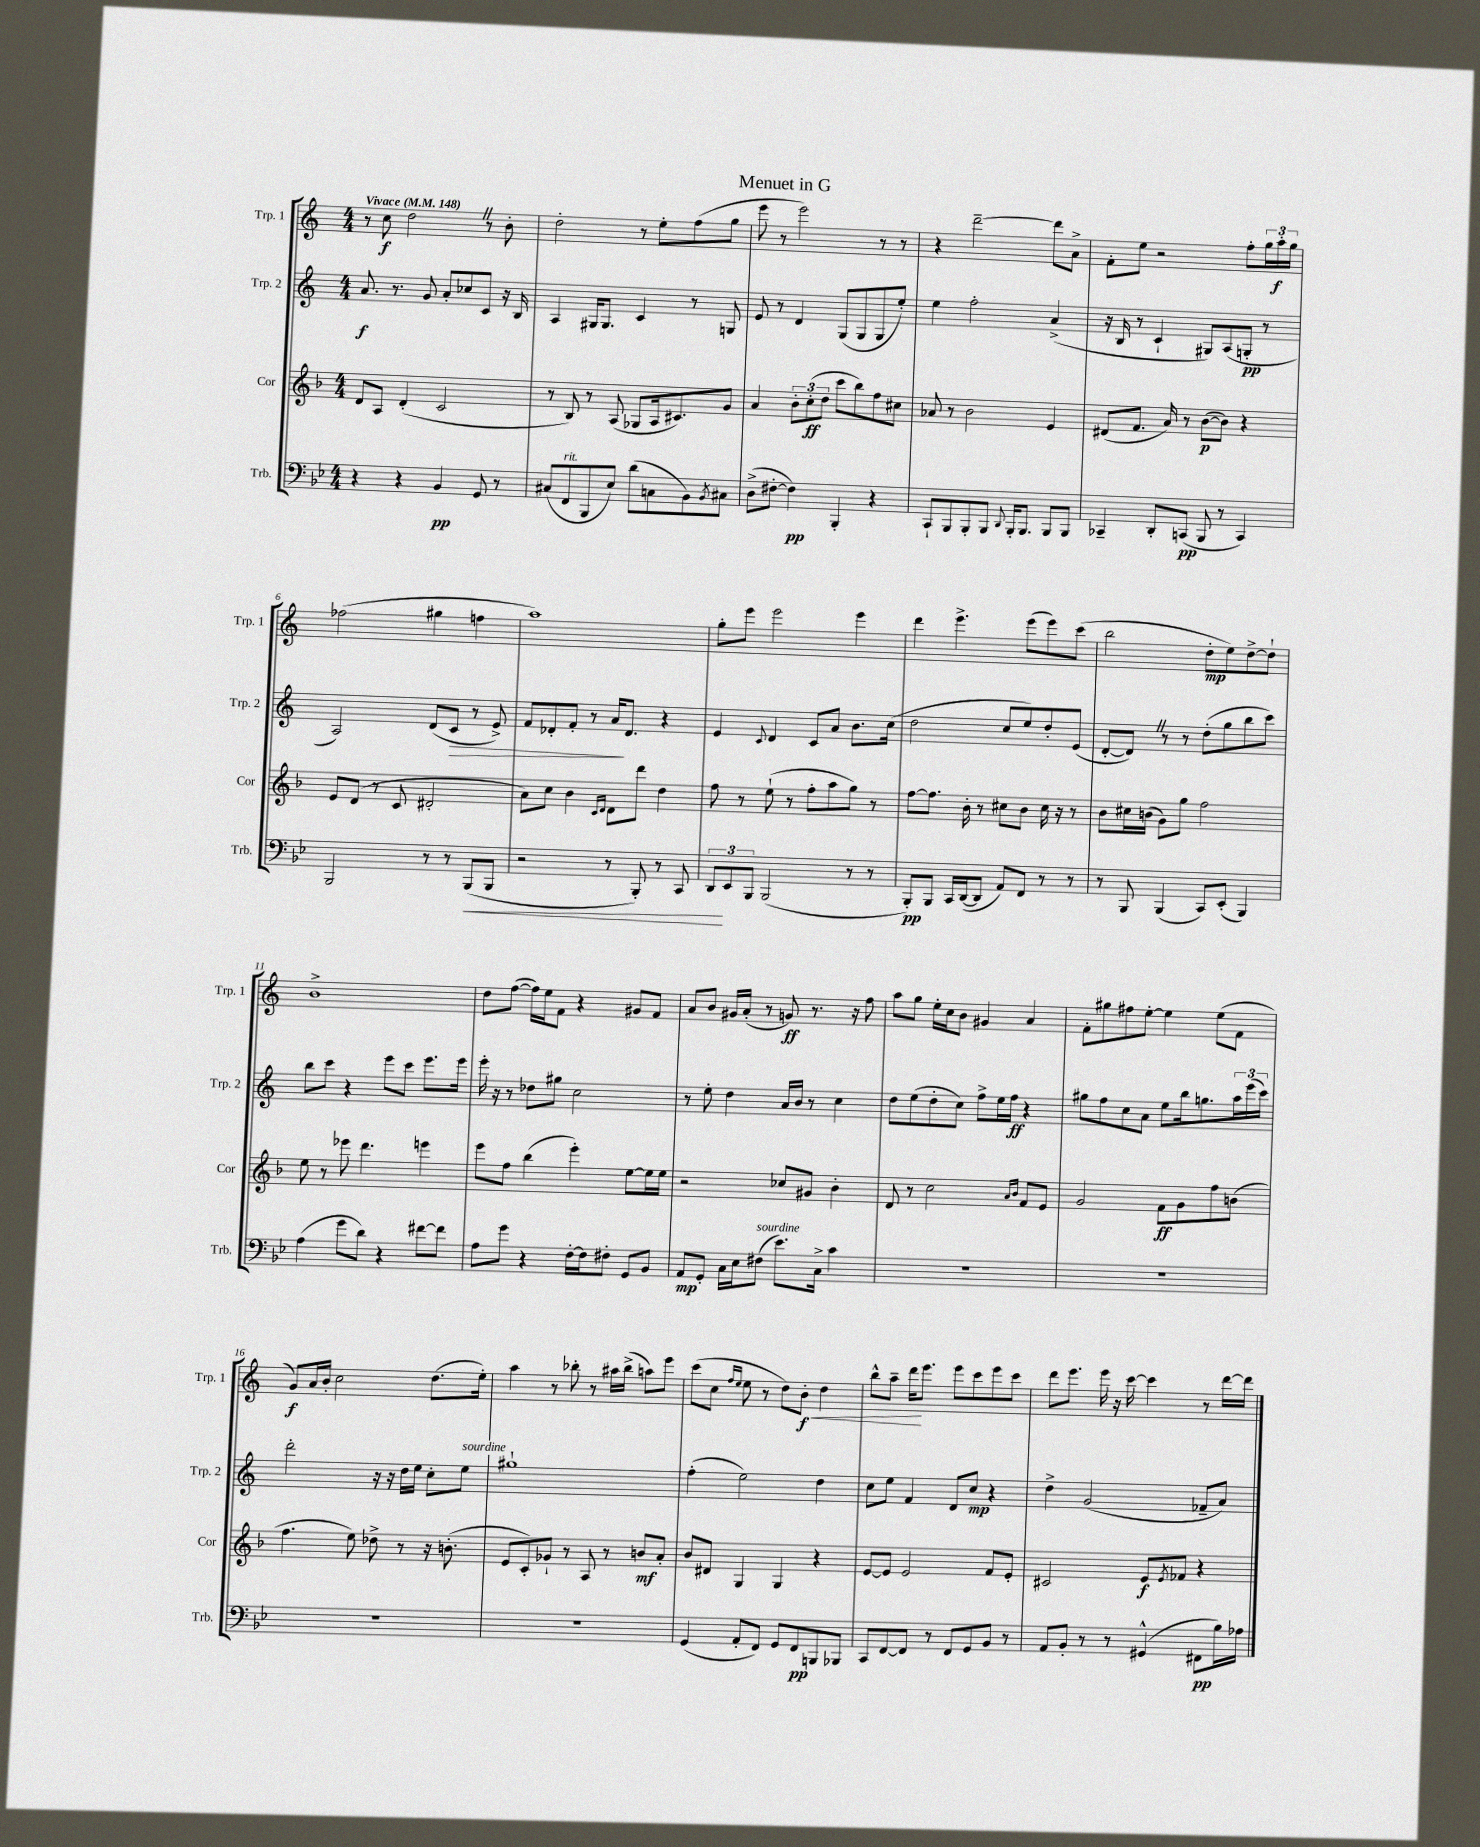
\header { title = "Menuet in G" }
<<
\new StaffGroup <<
\new Staff = "s0" \with { instrumentName = "Trp. 1" shortInstrumentName = "Trp. 1" } {
    \clef treble \key c \major \numericTimeSignature \time 4/4 \tempo "Vivace" 4 = 148
    r8 c''8\f d''2 \once \override BreathingSign.text = \markup { \musicglyph "scripts.caesura.straight" } \breathe r8 b'8-. |
    d''2-. r8 e''8-. f''8( g''8 |
    e'''8 r8 e'''2) r8 r8 |
    r4 d'''2~-- d'''8 a'8-> |
    f'8-. e''8 r2 f''8-. \tuplet 3/2 { g''16 a''16-.\f g''16 } |
    fes''2( gis''4 f''4 |
    a''1) |
    g''8-. e'''8 e'''2 e'''4 |
    d'''4 e'''4.-> e'''8( e'''8) c'''8( |
    b''2 d''8-.\mp e''8) d''8~-> d''8-! |
    b'1-> |
    d''8 f''8~( f''16) e''16 f'8 r4 gis'8 f'8 |
    a'8 b'8 gis'16 a'16-.( r8 g'8\ff) r8. r16 f''8 |
    a''8 g''8 e''16-. c''16 b'8 gis'4 a'4 |
    f'8-. gis''8 fis''8 e''8~-. e''4 e''8( f'8 |
    g'8\f) a'16 b'16-. c''2 d''8.( e''16-.) |
    a''4 r8 bes''8-. r8 ais''16 bes''16->( a''8) e'''8 |
    c'''8( c''8 \grace { f''16 e''16 } e''8 r8 d''8) b'8-.\f\< d''4 |
    b''8-^ a''8-- d'''16\! e'''8. e'''8 c'''8 e'''8 c'''8 |
    d'''8 e'''8. e'''16 r16 c'''16~ c'''4 r8 d'''16~ d'''16 \bar "|." |
}
\new Staff = "s1" \with { instrumentName = "Trp. 2" shortInstrumentName = "Trp. 2" } {
    \clef treble \key c \major \numericTimeSignature \time 4/4
    a'8.\f r8. g'8 a'8-. ces''8 c'8 r16 b16 |
    a4 gis16 gis8. c'4 r8 g8 |
    e'8 r8 d'4 g8( g8 g8 e''8-.) |
    e''4 f''2-. a'4->( |
    r16 b16 r8 c'4-! gis8) a8( g8-.\pp r8 |
    a2) d'8( c'8\> r8 e'8->) |
    f'8 des'8-. f'8-. r8 a'16\! des'8. r4 |
    e'4 \appoggiatura { c'8 } d'4 c'8 a'8 b'8. c''16( |
    d''2 c''8 e''8) d''8-. e'8( |
    d'8~-. d'8) \once \override BreathingSign.text = \markup { \musicglyph "scripts.caesura.straight" } \breathe r8 r8 d''8-.( g''8 b''8 c'''8) |
    b''8 c'''8 r4 e'''8 c'''8 e'''8. e'''16 |
    e'''16-. r16 r8 des''8 gis''8 c''2 |
    r8 e''8-. d''4 a'16 b'16 r8 c''4 |
    d''8 e''8( d''8-. c''8) f''8-> e''16 f''16\ff r4 |
    gis''8 f''8 c''8 a'8 e''8 b''16 g''8. \tuplet 3/2 { a''16 e'''16( c'''16) } |
    d'''2-. r16 r16 d''16 e''16 c''8-. e''8^\markup { \italic "sourdine" } |
    gis''1-! |
    f''4-.( e''2) d''4 |
    c''8 e''8 f'4 d'8 c''8\mp r4 |
    d''4-> g'2( fes'8-- a'8) \bar "|." |
}
\new Staff = "s2" \with { instrumentName = "Cor" shortInstrumentName = "Cor" } {
    \clef treble \key f \major \numericTimeSignature \time 4/4
    d'8 a8 d'4-.( c'2 |
    r8 bes8) r8 a8( ges8 a16 cis'8.) g'8 |
    a'4 \tuplet 3/2 { bes'8-. c''8-.\ff( d''8 } c'''8 bes''8) f''8 cis''8 |
    aes'8 r8 bes'2 e'4 |
    dis'8( f'8. a'16) r8 bes'8~\p( bes'8) r4 |
    e'8 d'8( r8 c'8 dis'2-. |
    a'8) c''8 bes'4 \grace { c'16 d'16 } d'8 d'''8 d''4 |
    f''8 r8 e''8-!( r8 f''8-. a''8 g''8) r8 |
    f''8~ f''8. bes'16-. r8 cis''8 bes'8 cis''16 r16 r8 |
    bes'8 cis''16 b'16( g'8) g''8 f''2 |
    e''8 r8 ees'''8 d'''4. e'''4 |
    e'''8 f''8 bes''4( e'''4-.) e''8~ e''16 e''16 |
    r2 ces''8 gis'8 bes'4-. |
    d'8 r8 c''2 \grace { a'16 bes'16 } f'8 e'8 |
    g'2 f'8\ff g'8 f''8 b'8( |
    f''4. e''8) des''8-> r8 r16 b'8.-.( |
    e'8 c'8-.) ges'8-! r8 a8 r8 b'8\mf a'8-. |
    bes'8 dis'8 g4 g4 r4 |
    e'8~ e'8 e'2 f'8 e'8-. |
    cis'2 e'8\f \acciaccatura { e'8 } fes'8 r4 \bar "|." |
}
\new Staff = "s3" \with { instrumentName = "Trb." shortInstrumentName = "Trb." } {
    \clef bass \key bes \major \numericTimeSignature \time 4/4
    r4 r4 bes,4\pp g,8 r8 |
    cis8( f,8^\markup { \italic "rit." } bes,,8 ees8) d'8( c8 bes,8) \acciaccatura { bes,8 } cis8 |
    d8->( fis8~-. fis4\pp) bes,,4-. r4 |
    c,8-! bes,,8 bes,,8-. bes,,8 \appoggiatura { d,8 } bes,,16-. bes,,8. bes,,8 bes,,8 |
    ces,4-- d,8-. c,8\pp( bes,,8 r8 c,4) |
    bes,,2 r8 r8 bes,,8\<( bes,,8 |
    r2 r8 bes,,8-.) r8 c,8 |
    \tuplet 3/2 { d,8\! ees,8 bes,,8 } bes,,2( r8 r8 |
    bes,,8-.\pp) bes,,8 c,16 d,16~( d,8 a,8) f,8 r8 r8 |
    r8 bes,,8 bes,,4( c,8) ees,8-.( bes,,4) |
    a4( g'8 d'8) r4 fis'8~ fis'8 |
    a8 g'8 r4 f16~-. f16 fis8-. g,8 bes,8 |
    a,8\mp g,8-. c16 ees16 fis8^\markup { \italic "sourdine" }( ees'8.) c16-> c'4 |
    R1 |
    R1 |
    R1 |
    R1 |
    g,4( a,8-. f,8) g,8 f,8\pp b,,8 bes,,8 |
    c,8 f,8~ f,8 r8 f,8 g,8 bes,8 r8 |
    a,8 bes,8-. r8 r8 gis,4-^( fis,8\pp bes16) aes16 \bar "|." |
}
>>
>>
